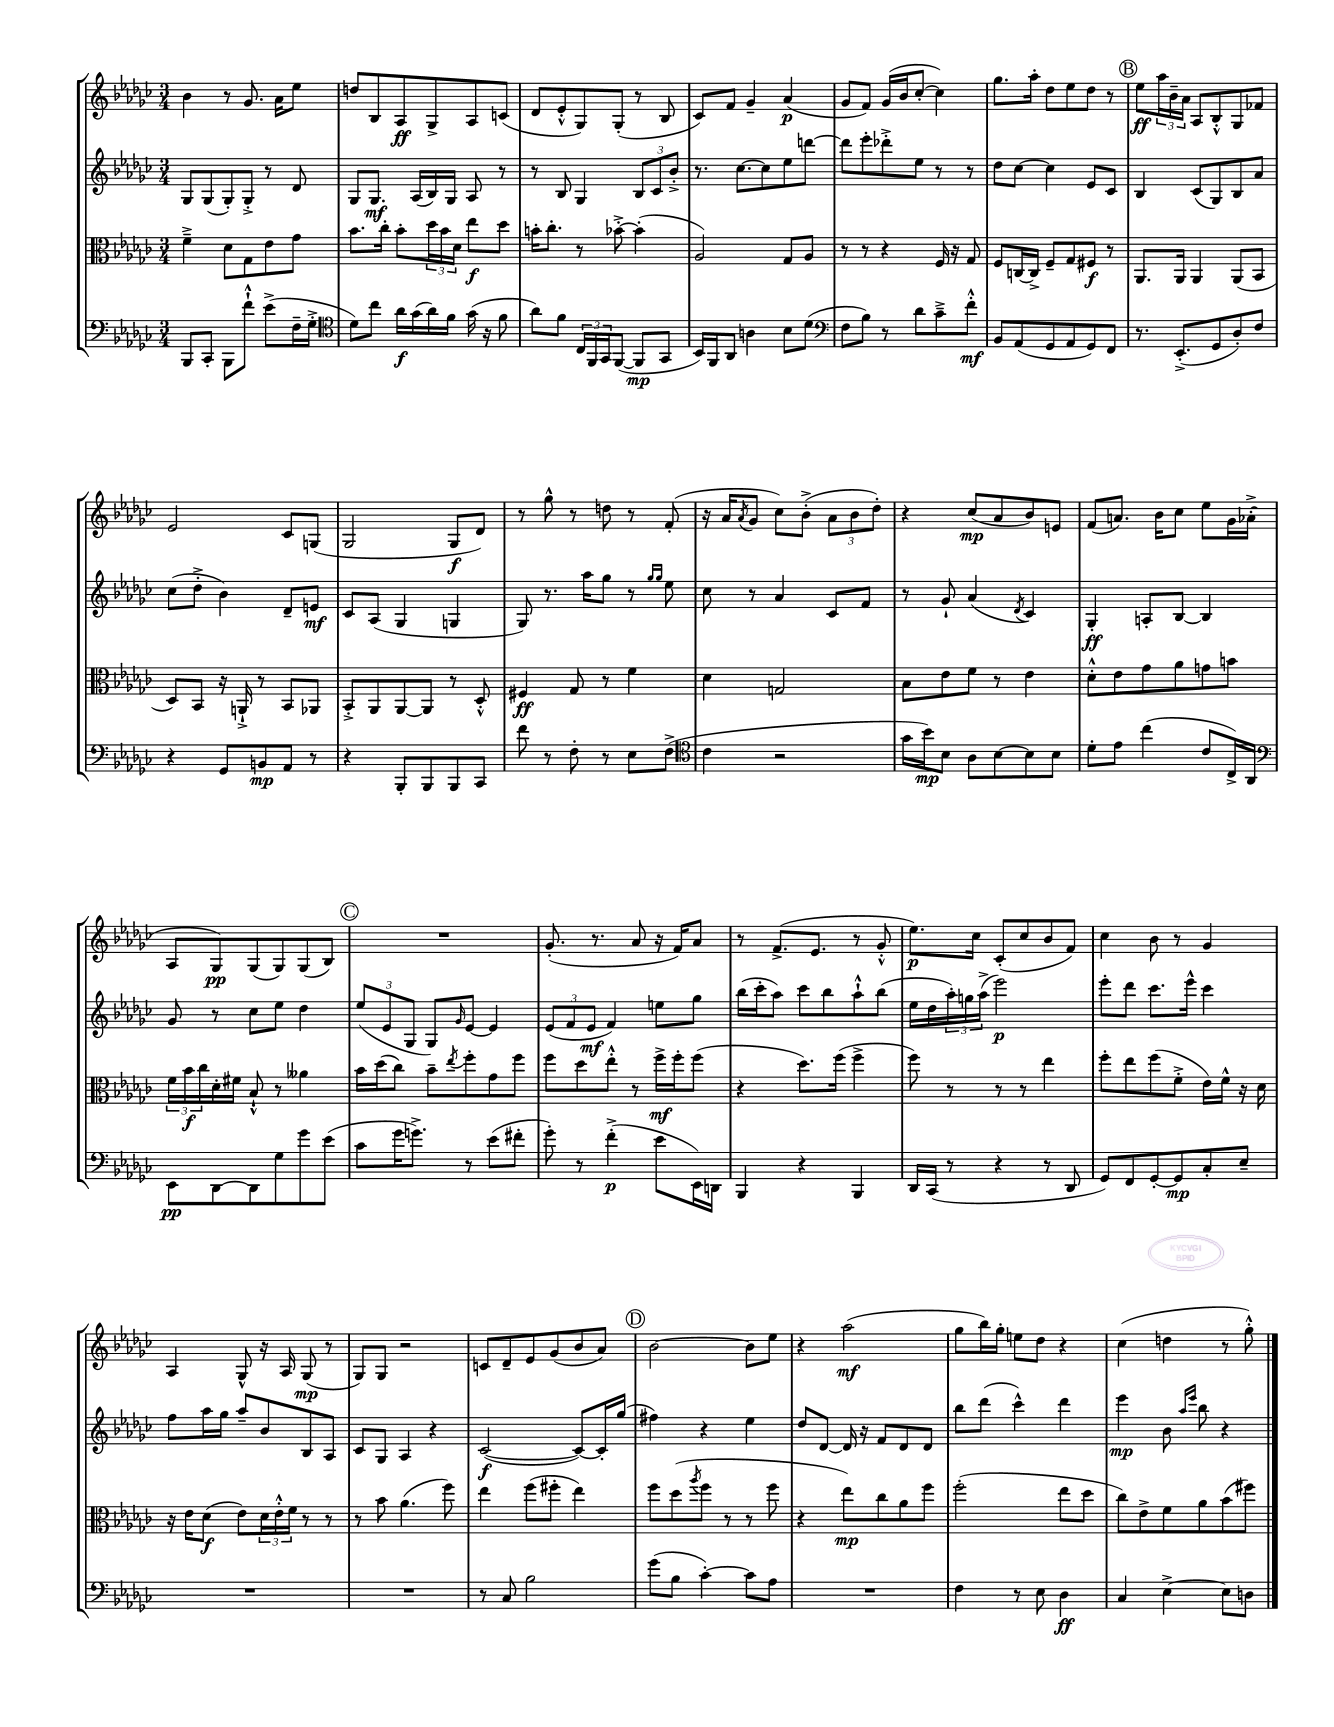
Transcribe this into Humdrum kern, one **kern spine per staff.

**kern	**dynam	**kern	**dynam	**kern	**dynam	**kern	**dynam
*part4	*part4	*part3	*part3	*part2	*part2	*part1	*part1
*staff4	*staff4	*staff3	*staff3	*staff2	*staff2	*staff1	*staff1
*clefF4	*	*clefC3	*	*clefG2	*	*clefG2	*
*k[b-e-a-d-g-c-]	*	*k[b-e-a-d-g-c-]	*	*k[b-e-a-d-g-c-]	*	*k[b-e-a-d-g-c-]	*
*M3/4	*	*M3/4	*	*M3/4	*	*M3/4	*
=129	=129	=129	=129	=129	=129	=129	=129
8BBB-/L	.	4f~^\	.	8G-/L	.	4b-\	.
8CC-'/J	.	.	.	(8G-/	.	.	.
8BBB-\L	.	8d-\L	.	8G-'/)	.	8r	.
8f`^^\J	.	8G-\	.	8G-'^/J	.	8.g-/	.
(8e-^\L	.	8e-\	.	8r	.	.	.
.	.	.	.	.	.	16a-\KL	.
16F~\L	.	8g-\J	.	8d-/	.	8ee-\J	.
16G-'^\JJ	.	.	.	.	.	.	.
=130	=130	=130	=130	=130	=130	=130	=130
*clefC4	*	*	*	*	*	*	*
8d-\L)	.	8.b-\L	.	8G-/L	.	8ddn/L	.
8cc-\J	.	.	.	8.G-/J	mf	8B-/	.
.	.	16cc-'\Jk	.	.	.	.	.
16a-\LL	f	8b-'\L	.	.	.	8A-/	ff
(16g-\	.	.	.	(16A-/LL	.	.	.
16a-\)	.	24dd-\L	.	16B-/)	.	8G-^/	.
.	.	24b-\	.	.	.	.	.
16f\JJ	.	.	.	16G-/JJ	.	.	.
.	.	24d-\JJ	.	.	.	.	.
(16g-\	.	8ee-\L	f	8A-/	.	8A-/	.
16r	.	.	.	.	.	.	.
8f\	.	8dd-\J	.	8r	.	(8cn/J	.
=131	=131	=131	=131	=131	=131	=131	=131
8a-\L)	.	16bn'\KL	.	8r	.	8d-/L	.
.	.	8.cc-'\J	.	.	.	.	.
8f\J	.	.	.	8B-/	.	8e-'^^/	.
24C-/LL	.	8r	.	4G-/	.	8G-/)	.
24FF/	.	.	.	.	.	.	.
24GG-/J	.	.	.	.	.	.	.
([8FF/J	.	[8b-X'^\	.	.	.	(8G-'/J	.
8FF/L]	mp	(4b-'\]	.	12B-/L	.	8r	.
.	.	.	.	12c-/	.	.	.
8GG-/J	.	.	.	.	.	8B-/	.
.	.	.	.	12b-'^/J	.	.	.
=132	=132	=132	=132	=132	=132	=132	=132
16BB-/LL)	.	2A-/)	.	8.r	.	8c-/L)	.
16FF/J	.	.	.	.	.	.	.
8AA-/J	.	.	.	.	.	8f/J	.
.	.	.	.	[8.cc-\L	.	.	.
4An\	.	.	.	.	.	4g-~/	.
.	.	.	.	8cc-\]	.	.	.
8B-\L	.	8G-/L	.	8ee-\	.	(4a-/	p
(8d-\J	.	8A-/J	.	[8dddn\J	.	.	.
=133	=133	=133	=133	=133	=133	=133	=133
*clefF4	*	*	*	*	*	*	*
8F\L	.	8r	.	8ddd\L]	.	8g-/L	.
8B-\J)	.	8r	.	8eee-'\	.	8f/J)	.
8r	.	4r	.	8ddd-X'^\	.	(16g-/LL	.
.	.	.	.	.	.	16b-/J	.
8d-\L	.	.	.	8ee-\J	.	[8cc-'/J	.
8c-~^\	.	16F/	.	8r	.	4cc-\])	.
.	.	16r	.	.	.	.	.
8f'^^\J	mf	8G-/	.	8r	.	.	.
=134	=134	=134	=134	=134	=134	=134	=134
8BB-/L	.	8F/L	.	8dd-\L	.	8.gg-\L	.
(8AA-/	.	[16Cn/L	.	[8cc-\J	.	.	.
.	.	16C^/JJ]	.	.	.	16aa-'\Jk	.
8GG-/	.	8F~/L	.	4cc-\]	.	8dd-\L	.
8AA-/	.	8G-/	.	.	.	8ee-\	.
8GG-/)	.	8F#X/J	f	8e-/L	.	8dd-\J	.
8FF/J	.	8r	.	8c-/J	.	8r	.
!!LO:REH:place=s1:t=B
=135	=135	=135	=135	=135	=135	=135	=135
8.r	.	8.AA-/L	.	4B-/	.	8ee-\L	ff
.	.	.	.	.	.	24aa-\L	.
.	.	.	.	.	.	24b-~\	.
(8.EE-'^/L	.	16AA-/Jk	.	.	.	.	.
.	.	.	.	.	.	24a-\JJ	.
.	.	4AA-/	.	(8c-/L	.	8A-/L	.
8GG-/	.	.	.	8G-/)	.	8B-'^^/	.
8D-'/)	.	(8AA-/L	.	8B-/	.	8G-/	.
8F/J	.	8BB-/J	.	8a-/J	.	8f-X/J	.
!!LO:LB:g=z
=136	=136	=136	=136	=136	=136	=136	=136
4r	.	8D-/L)	.	(8cc-\L	.	2e-/	.
.	.	8BB-/J	.	8dd-'^\J	.	.	.
8GG-/L	.	16r	.	4b-\)	.	.	.
.	.	16AAn`^/	.	.	.	.	.
8BBn/	mp	8r	.	.	.	.	.
8AA-/J	.	8BB-/L	.	8d-~/L	.	8c-/L	.
8r	.	8AA-X/J	.	8en/J	mf	(8Gn/J	.
=137	=137	=137	=137	=137	=137	=137	=137
4r	.	8BB-'^/L	.	8c-/L	.	2G-/	.
.	.	8AA-/	.	(8A-/J	.	.	.
8BBB-'/L	.	[8AA-/	.	4G-/	.	.	.
8BBB-/	.	8AA-/J]	.	.	.	.	.
8BBB-/	.	8r	.	4Gn/	.	8G-/L	f
8CC-/J	.	8D-'^^/	.	.	.	8d-/J)	.
=138	=138	=138	=138	=138	=138	=138	=138
8f\	.	4F#X/	ff	8G-/)	.	8r	.
8r	.	.	.	8.r	.	8gg-^^\	.
8F'\	.	8G-/	.	.	.	8r	.
.	.	.	.	16aa-\KL	.	.	.
8r	.	8r	.	8gg-\J	.	8ddn\	.
8E-\L	.	4f\	.	8r	.	8r	.
.	.	.	.	16qqgg-/LL	.	.	.
.	.	.	.	16qqgg-/JJ	.	.	.
(8F^\J	.	.	.	8ee-\	.	(8f'/	.
=139	=139	=139	=139	=139	=139	=139	=139
*clefC4	*	*	*	*	*	*	*
4c-\	.	4d-\	.	8cc-\	.	16r	.
.	.	.	.	.	.	16a-/KL	.
.	.	.	.	.	.	8qa-/	.
.	.	.	.	8r	.	8g-/J	.
2r	.	2Gn/	.	4a-/	.	8cc-\L)	.
.	.	.	.	.	.	(8b-'^\J	.
.	.	.	.	8c-/L	.	12a-\L	.
.	.	.	.	.	.	12b-\	.
.	.	.	.	8f/J	.	.	.
.	.	.	.	.	.	12dd-'\J)	.
=140	=140	=140	=140	=140	=140	=140	=140
16g-\LL	.	8B-\L	.	8r	.	4r	.
16b-\J)	mp	.	.	.	.	.	.
8B-\J	.	8e-\	.	8g-`/	.	.	.
8A-\L	.	8f\J	.	(4a-/	.	(8cc-/L	mp
[8B-\	.	8r	.	.	.	8a-/	.
.	.	.	.	8qd-/	.	.	.
8B-\]	.	4e-\	.	4c-/)	.	8b-/)	.
8B-\J	.	.	.	.	.	8en/J	.
=141	=141	=141	=141	=141	=141	=141	=141
8d-'\L	.	8d-'^^\L	.	4G-'/	ff	(8f/L	.
8e-\J	.	8e-\	.	.	.	8.an/J)	.
(4cc-\	.	8g-\	.	8An'/L	.	.	.
.	.	.	.	.	.	16b-\KL	.
.	.	8a-\	.	[8B-/J	.	8cc-\J	.
8c-/L	.	8gn\	.	4B-/]	.	8ee-\L	.
16C-^/L)	.	8bn\J	.	.	.	16g-\L	.
16AA-/JJ	.	.	.	.	.	(16a-X'^\JJ	.
!!LO:LB:g=z
=142	=142	=142	=142	=142	=142	=142	=142
*clefF4	*	*	*	*	*	*	*
8EE-\L	pp	24f\LL	.	8g-/	.	8A-/L	.
.	.	24b-\	f	.	.	.	.
.	.	24cc-\	.	.	.	.	.
[8DD-\	.	16d-'\	.	8r	.	8G-/)	pp
.	.	16f#X\JJ	.	.	.	.	.
8DD-\]	.	8B-`^^/	.	8cc-\L	.	(8G-/	.
8G-\	.	8r	.	8ee-\J	.	8G-/)	.
8g-\	.	4a--X\	.	4dd-\	.	(8G-/	.
(8e-\J	.	.	.	.	.	8B-/J)	.
!!LO:REH:place=s1:t=C
=143	=143	=143	=143	=143	=143	=143	=143
8c-\L	.	16b-\LL	.	(12ee-/L	.	2.r	.
.	.	(16dd-\J	.	.	.	.	.
.	.	.	.	12e-/	.	.	.
16g-\K	.	8cc-\J)	.	.	.	.	.
.	.	.	.	12G-/J	.	.	.
8.gn^\J)	.	.	.	.	.	.	.
.	.	8b-~\L	.	8G-/L)	.	.	.
.	.	8qee-/	.	16qqg-/	.	.	.
8r	.	8ff'\	.	[8e-/J	.	.	.
(8e-\L	.	8g-\	.	4e-/]	.	.	.
8f#X'\J	.	8ff\J	.	.	.	.	.
=144	=144	=144	=144	=144	=144	=144	=144
8g-'\)	.	8ff\L	.	(12e-/L	.	(8.g-'/	.
.	.	.	.	12f/	.	.	.
8r	.	8dd-\	.	.	.	.	.
.	.	.	.	12e-/J	mf	.	.
.	.	.	.	.	.	8.r	.
(4f'^\	p	8ee-'^^\J	.	4f/)	.	.	.
.	.	8r	.	.	.	8a-/	.
8e-\L	.	16ff^\LL	mf	8een\L	.	16r	.
.	.	16ff'\J	.	.	.	16f/KL)	.
16EE-\L)	.	(8ff\J	.	8gg-\J	.	8a-/J	.
16DDn\JJ	.	.	.	.	.	.	.
=145	=145	=145	=145	=145	=145	=145	=145
4BBB-/	.	4r	.	(16bb-\LL	.	8r	.
.	.	.	.	16ccc-'\J	.	.	.
.	.	.	.	8aa-\J)	.	(8.f^/L	.
4r	.	8.dd-\L)	.	8ccc-\L	.	.	.
.	.	.	.	.	.	8.e-/J	.
.	.	.	.	8bb-\	.	.	.
.	.	(16ff\Jk	.	.	.	.	.
4BBB-/	.	4ff^\	.	8aa-`^^\	.	8r	.
.	.	.	.	(8bb-\J	.	8g-'^^/	.
=146	=146	=146	=146	=146	=146	=146	=146
16DD-/LL	.	8ff\)	.	16ee-\LL	.	8.ee-\L)	p
(16CC-/JJ	.	.	.	16dd-\	.	.	.
8r	.	8r	.	24aa-'\)	.	.	.
.	.	.	.	24ggn\	.	.	.
.	.	.	.	.	.	16cc-\Jk	.
.	.	.	.	(24aa-^\JJ	.	.	.
4r	.	8r	.	2eee-\)	p	(8c-'/L	.
.	.	8r	.	.	.	8cc-/	.
8r	.	4ee-\	.	.	.	8b-/	.
8DD-/	.	.	.	.	.	8f/J)	.
=147	=147	=147	=147	=147	=147	=147	=147
8GG-/L)	.	8ff'\L	.	8eee-'\L	.	4cc-\	.
8FF/	.	8ee-\	.	8ddd-\J	.	.	.
[8GG-'/	.	(8ff\	.	8.ccc-\L	.	8b-\	.
8GG-/]	mp	8f'^\J	.	.	.	8r	.
.	.	.	.	16eee-^^\Jk	.	.	.
8C-'/	.	16e-\LL)	.	4ccc-\	.	4g-/	.
.	.	16f^^\JJ	.	.	.	.	.
8E-~/J	.	16r	.	.	.	.	.
.	.	16d-\	.	.	.	.	.
!!LO:LB:g=z
=148	=148	=148	=148	=148	=148	=148	=148
2.r	.	16r	.	8ff\L	.	4A-/	.
.	.	16e-\KL	.	.	.	.	.
.	.	(8d-\J	f	16aa-\L	.	.	.
.	.	.	.	16gg-\JJ	.	.	.
.	.	8e-\L)	.	8aa-~/L	.	8G-^^/	.
.	.	24d-\L	.	8b-/	.	16r	.
.	.	24e-'^^\	.	.	.	.	.
.	.	.	.	.	.	16A-/	.
.	.	24f\JJ	.	.	.	.	.
.	.	8r	.	8B-/	.	(8G-/	mp
.	.	8r	.	8A-/J	.	8r	.
=149	=149	=149	=149	=149	=149	=149	=149
2.r	.	8r	.	8c-/L	.	8G-/L)	.
.	.	8b-\	.	8G-/J	.	8G-/J	.
.	.	(4.a-\	.	4A-/	.	2r	.
.	.	.	.	4r	.	.	.
.	.	8ff\)	.	.	.	.	.
=150	=150	=150	=150	=150	=150	=150	=150
8r	.	4ee-\	.	([2c-/	f	8cn/L	.
8C-/	.	.	.	.	.	8d-~/	.
2B-\	.	(8ff\L	.	.	.	8e-/	.
.	.	8ff#X'\J	.	.	.	(8g-/	.
.	.	4ee-\)	.	8c-/L_)	.	8b-/	.
.	.	.	.	16c-'/L]	.	8a-/J)	.
.	.	.	.	(16gg-/JJ	.	.	.
!!LO:REH:place=s1:t=D
=151	=151	=151	=151	=151	=151	=151	=151
(8g-\L	.	8ff\L	.	4ff#X\)	.	[2b-\	.
8B-\J	.	(8dd-\	.	.	.	.	.
.	.	8qaa-/	.	.	.	.	.
[4c-'\)	.	8ff\J	.	4r	.	.	.
.	.	8r	.	.	.	.	.
8c-\L]	.	8r	.	4ee-\	.	8b-\L]	.
8A-\J	.	8ff\	.	.	.	8ee-\J	.
=152	=152	=152	=152	=152	=152	=152	=152
2.r	.	4r	.	8dd-/L	.	4r	.
.	.	.	.	[8d-/J	.	.	.
.	.	8ee-\L)	mp	16d-/]	.	(2aa-\	mf
.	.	.	.	16r	.	.	.
.	.	8cc-\	.	8f/L	.	.	.
.	.	8a-\	.	8d-/	.	.	.
.	.	8ff\J	.	8d-/J	.	.	.
=153	=153	=153	=153	=153	=153	=153	=153
4F\	.	(2ff'\	.	8bb-\L	.	8gg-\L	.
.	.	.	.	(8ddd-\J	.	16bb-\L)	.
.	.	.	.	.	.	16gg-'\JJ	.
8r	.	.	.	4ccc-^^\)	.	8een\L	.
8E-\	.	.	.	.	.	8dd-\J	.
4D-\	ff	8ee-\L	.	4ddd-\	.	4r	.
.	.	8dd-\J	.	.	.	.	.
=154	=154	=154	=154	=154	=154	=154	=154
4C-/	.	8cc-\L)	.	4eee-\	mp	(4cc-\	.
.	.	8e-^\	.	.	.	.	.
[4E-^\	.	8f\	.	8b-\	.	4ddn\	.
.	.	.	.	16qqaa-/LL	.	.	.
.	.	.	.	16qqeee-/JJ	.	.	.
.	.	8a-\	.	8bb-\	.	.	.
8E-\L]	.	(8b-\	.	4r	.	8r	.
8Dn\J	.	8ff#X\J)	.	.	.	8gg-'^^\)	.
==	==	==	==	==	==	==	==
*-	*-	*-	*-	*-	*-	*-	*-
